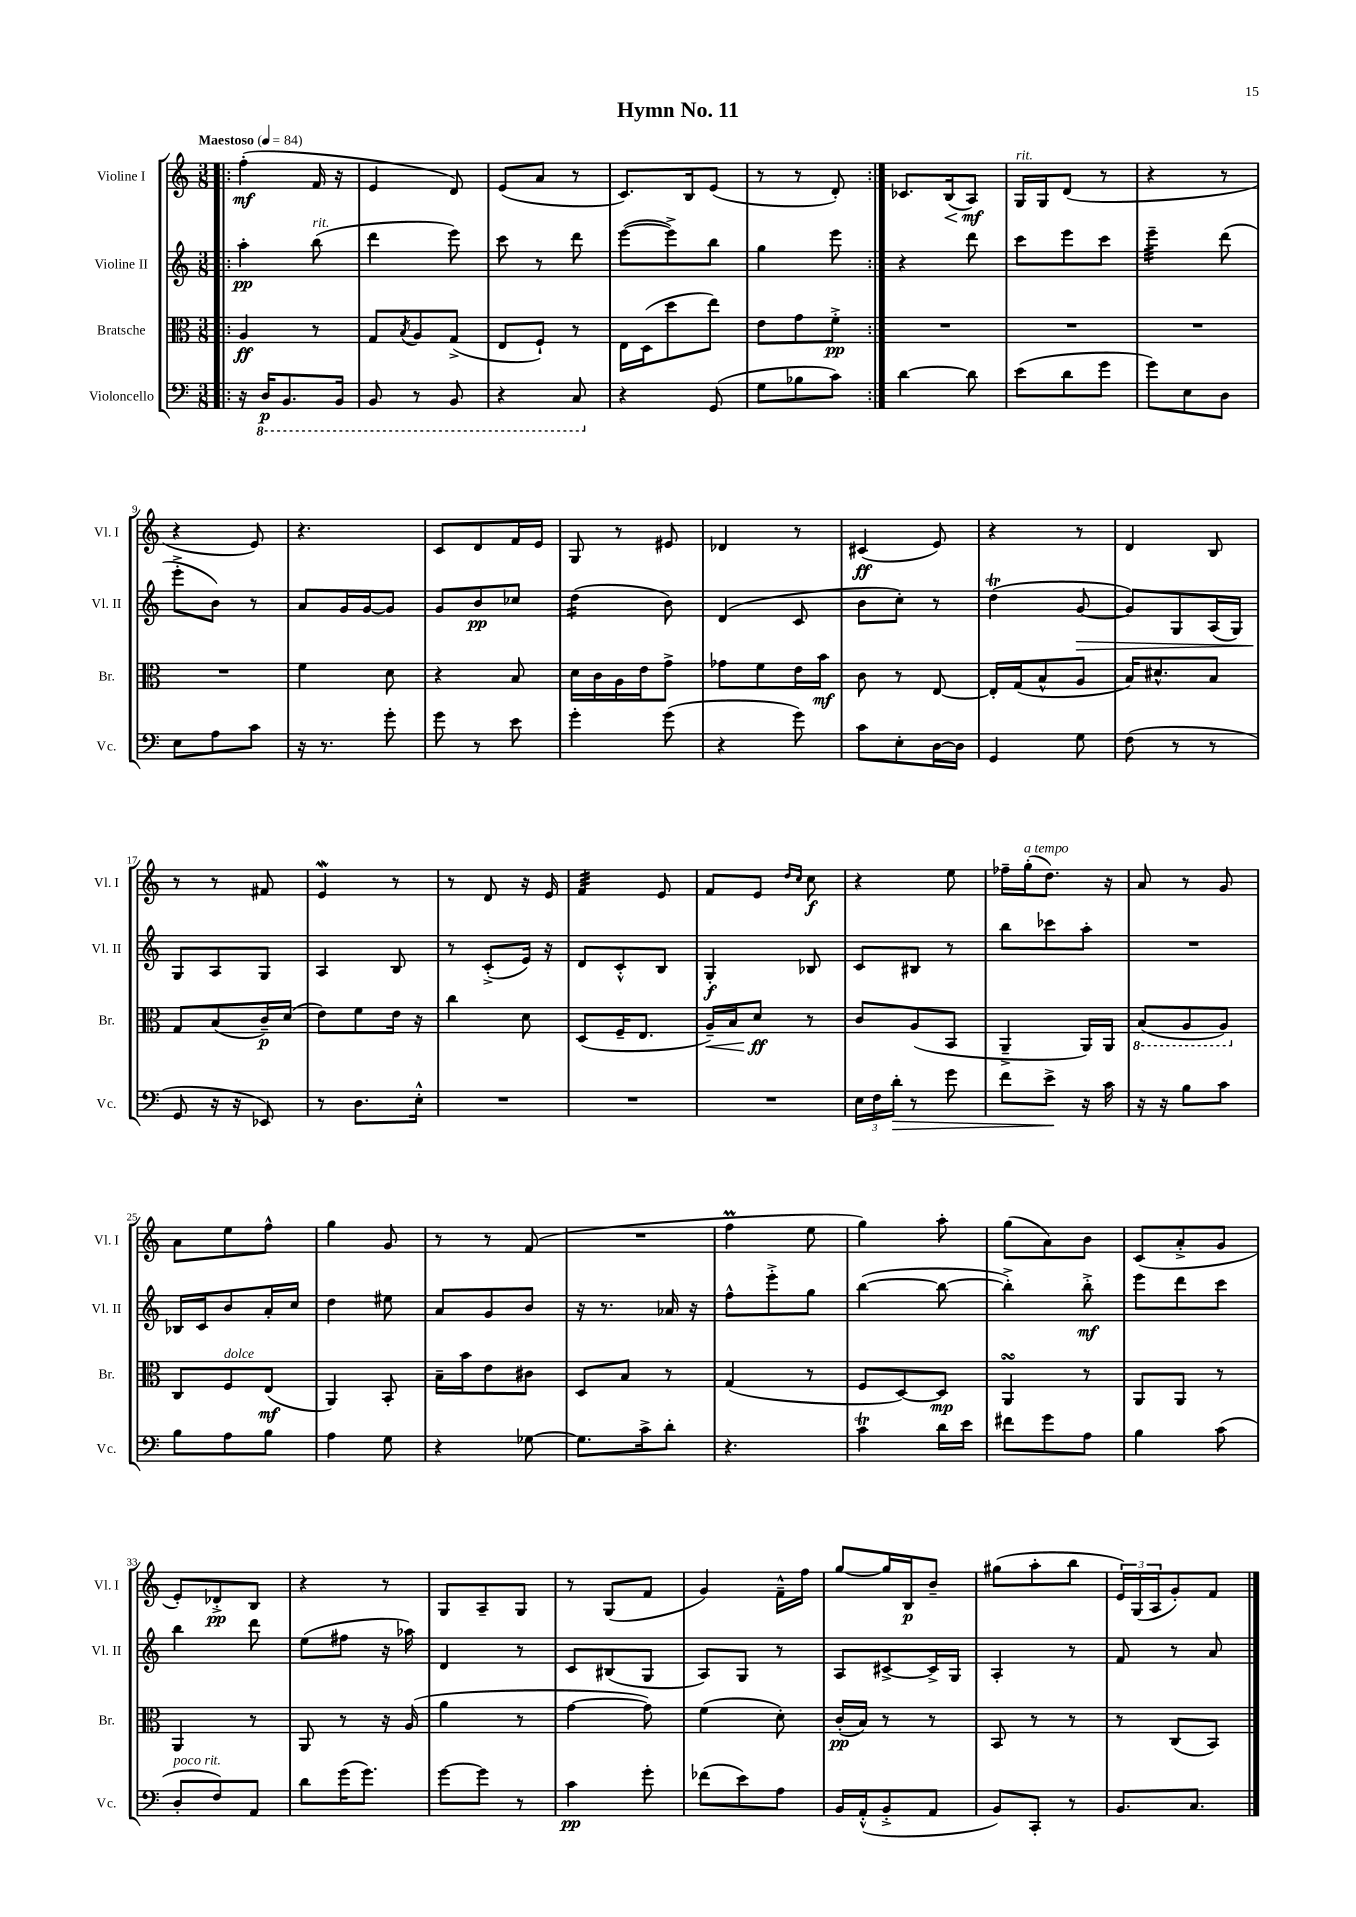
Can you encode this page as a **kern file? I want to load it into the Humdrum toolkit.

**kern	**kern	**kern	**kern
*staff4	*staff3	*staff2	*staff1
*clefF4	*clefC3	*clefG2	*clefG2
*k[]	*k[]	*k[]	*k[]
*M3/8	*M3/8	*M3/8	*M3/8
*MM84	*MM84	*MM84	*MM84
=!|:	=!|:	=!|:	=!|:
16r	4A	4aa'	(4ff'
16DD	.	.	.
8.BBB	.	.	.
.	8r	(8bb	16f
16BBB	.	.	16r
=	=	=	=
8BBB	8G	4ddd	4e
.	8qB	.	.
8r	8A	.	.
8BBB	(8G^	8eee)	8d)
=	=	=	=
4r	8E	8ccc	(8e
.	8F`)	8r	8a
8CC	8r	8ddd	8r
=	=	=	=
4r	16E	([8eee	8.c)
.	(16D	.	.
.	8dd	8eee^])	.
.	.	.	16B
(8GG	8ee)	8bb	(8e
=	=	=	=
8G	8e	4gg	8r
8B-	8g	.	8r
8c)	8f'^	8eee	8d')
=:|!	=:|!	=:|!	=:|!
[4d	4.r	4r	8.c-
.	.	.	(16B
8d]	.	8ddd	8A)
=	=	=	=
(8e	4.r	8ccc	16G
.	.	.	16G
8d	.	8eee	(8d
8g	.	8ccc	8r
=	=	=	=
8g)	4.r	4eee~	4r
8E	.	.	.
8D	.	(8ddd	8r
=	=	=	=
8E	4.r	8eee'^	4r
8A	.	8b)	.
8c	.	8r	8e)
=	=	=	=
16r	4f	8a	4.r
8.r	.	.	.
.	.	16g	.
.	.	[16g	.
8g'	8d	8g]	.
=	=	=	=
8g	4r	8g	8c
8r	.	8b	8d
8e	8B	8cc-	16f
.	.	.	16e
=	=	=	=
4g'	16d	(4dd	8G
.	16c	.	.
.	16A	.	8r
.	16e	.	.
(8g	8g^	8b)	8e#
=	=	=	=
4r	8g-	(4d	4d-
.	8f	.	.
8g)	16e	8c	8r
.	16b	.	.
=	=	=	=
8c	8c	8b	(4c#
8E'	8r	8cc')	.
[16D	[8E	8r	8e)
16D]	.	.	.
=	=	=	=
4GG	16E']	(4dd	4r
.	(16G	.	.
.	8B^^	.	.
8G	8A	[8g	8r
=	=	=	=
(8F	16B)	8g])	4d
.	8.d#^^	.	.
8r	.	8G	.
8r	8B	(16A	8B
.	.	16G)	.
=	=	=	=
8GG	8G	8G	8r
16r	(8B	8A	8r
16r	.	.	.
8EE-)	16c~)	8G	8f#
.	(16d	.	.
=	=	=	=
8r	8e)	4A	4e
8.D	8f	.	.
.	16e	8B	8r
16E'^^	16r	.	.
=	=	=	=
4.r	4cc	8r	8r
.	.	(8c'^	8d
.	8d	16e)	16r
.	.	16r	16e
=	=	=	=
4.r	(8D	8d	4f
.	16F~	8c'^^	.
.	8.E	.	.
.	.	8B	8e
=	=	=	=
4.r	16A~)	4G'	8f
.	16B	.	.
.	8d	.	8e
.	.	.	16qqdd
.	.	.	16qqcc
.	8r	8B-	8cc
=	=	=	=
24E	8c	8c	4r
24F	.	.	.
24d'	.	.	.
8r	(8A	8B#	.
8g	8BB	8r	8ee
=	=	=	=
8f	4AA~^	8bb	16ff-~
.	.	.	(16gg'
8e^	.	8ccc-	8.dd)
16r	16AA)	8aa'	.
16c	16AA	.	16r
=	=	=	=
16r	(8BB	4.r	8a
16r	.	.	.
8B	8AA	.	8r
8c	8AA)	.	8g
=	=	=	=
8B	8C	16B-	8a
.	.	16c	.
8A	8F	8b	8ee
8B	(8E	16a'	8ff^^
.	.	16cc	.
=	=	=	=
4A	4AA)	4dd	4gg
8G	8BB'	8ee#	8g
=	=	=	=
4r	16B~	8a	8r
.	16b	.	.
.	8e	8g	8r
[8G-	8c#	8b	(8f
=	=	=	=
8.G-]	8D	16r	4.r
.	.	8.r	.
.	8B	.	.
16c^	.	.	.
8d'	8r	16a-	.
.	.	16r	.
=	=	=	=
4.r	(4G	8ff^^	4ff
.	.	8eee'^	.
.	8r	8gg	8ee
=	=	=	=
4c	8F	([4bb	4gg)
.	[8D)	.	.
16d	8D]	8bb_	8aa'
16e	.	.	.
=	=	=	=
8f#	4AA	4bb'^])	(8gg
8g	.	.	8a)
8A	8r	8bb'^	8b
=	=	=	=
4B	8AA	8eee	(8c
.	8AA	8ddd	8a'^
(8c	8r	8ccc	8g
=	=	=	=
8D'	4AA	4bb	8e')
8F)	.	.	8d-'^
8AA	8r	8ddd	8B
=	=	=	=
8d	8AA	(8ee	4r
(16g	8r	8ff#	.
8.g)	.	.	.
.	16r	16r	8r
.	(16A	16aa-)	.
=	=	=	=
[8g	4a	4d	8G
8g]	.	.	8A~
8r	8r	8r	8G
=	=	=	=
4c	[4g	8c	8r
.	.	(8B#	(8G
8g'	8g])	8G	8f
=	=	=	=
(8f-	(4f	8A)	4g)
8e)	.	8G	.
8A	8d')	8r	16f~^^
.	.	.	16ff
=	=	=	=
16BB	(16c'	8A	[8gg
(16AA'^^	16B)	.	.
8BB'^	8r	[8c#^	16gg]
.	.	.	16B
8AA	8r	16c#^]	8b~
.	.	16G	.
=	=	=	=
8BB)	8BB	4A'	(8gg#
8CC'	8r	.	8aa'
8r	8r	8r	8bb
=	=	=	=
8.BB	8r	8f	24e)
.	.	.	(24G
.	.	.	24A
.	(8C	8r	8g')
8.C	.	.	.
.	8BB)	8a	8f
==	==	==	==
*-	*-	*-	*-
